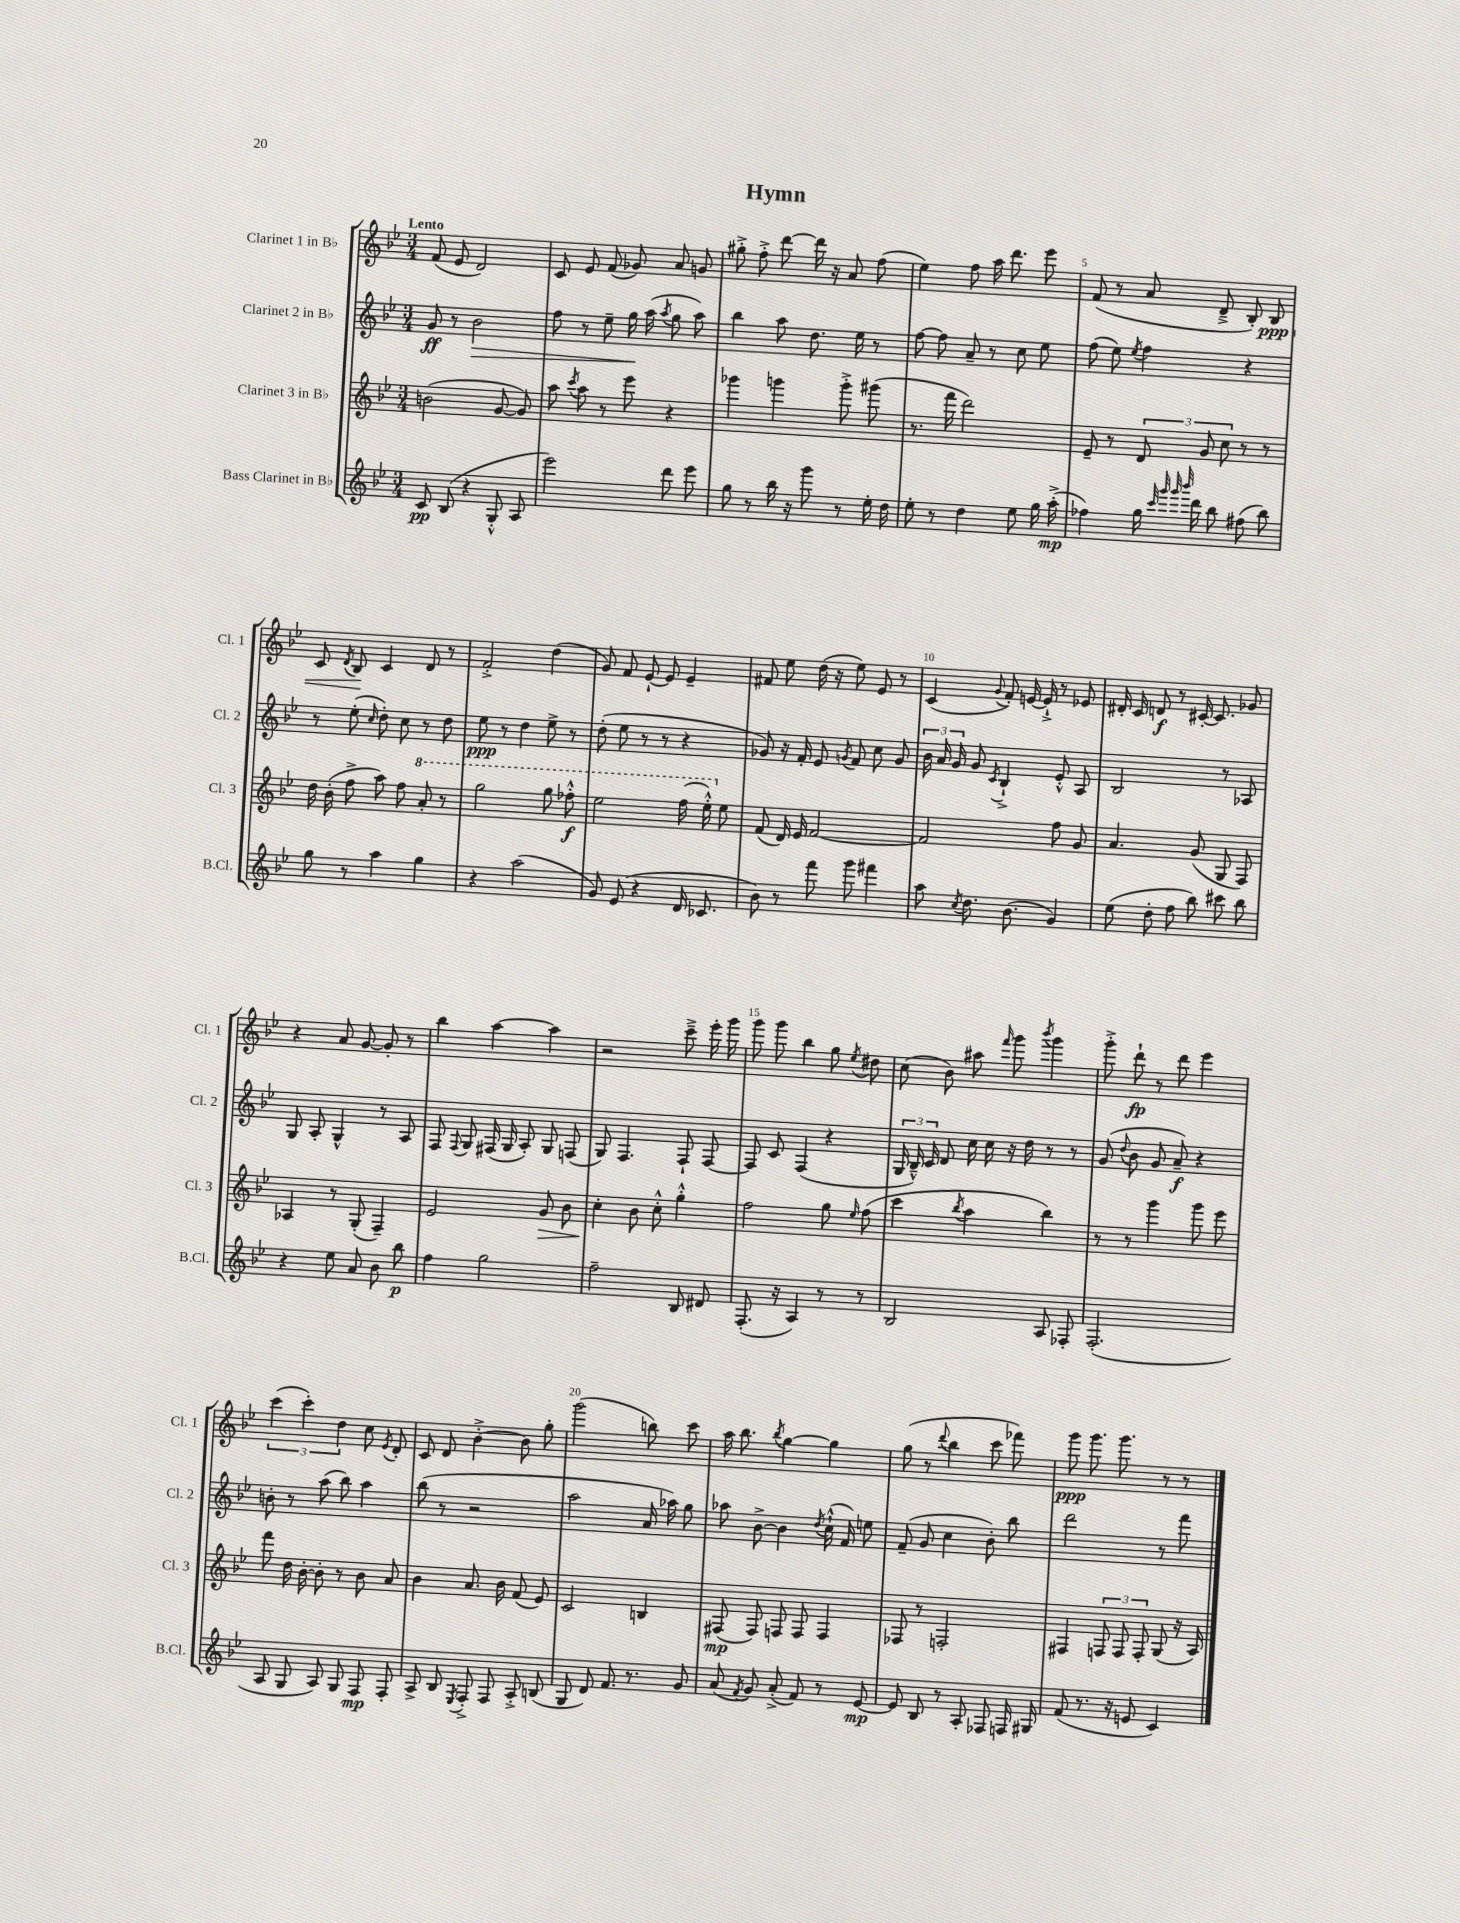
\header { title = "Hymn" }
<<
\new StaffGroup <<
\new Staff = "s0" \with { instrumentName = "Clarinet 1 in Bb" shortInstrumentName = "Cl. 1" } {
    \clef treble \key bes \major \numericTimeSignature \time 3/4 \tempo "Lento"
    \autoBeamOff f'8( ees'8 d'2) |
    c'8 ees'8 f'8( ges'8) a'8 g'8 |
    gis''8-.-> f''8-.-> d'''8~ d'''16 r16 a'8 f''8( |
    ees''4) f''8 a''16 d'''8. ees'''8 |
    f'8( r8 a'8 d'8---> bes8-.) bes8\ppp\< |
    c'8 \acciaccatura { d'8 } bes8\! c'4 d'8 r8 |
    f'2-.-> d''4( |
    g'8) f'8 ees'8~-! ees'8 ees'4-- |
    fis'8 ees''8 d''16( r16 ees''8) ees'8 r8 |
    c'4( \appoggiatura { g'8 } f'8-.) e'16~ e'16-!-> r8 ees'8 |
    dis'16-. c'16 d'8\f r8 cis'16~-. cis'8. ges'8 |
    r4 a'8 g'8~ g'8-. r8 |
    bes''4 a''4~ a''4 |
    r2 c'''8---> ees'''16-. g'''16 |
    g'''8 g'''8 bes''4 g''8 \acciaccatura { ees''8 } dis''8 |
    c''8( bes'8) ais''8 \grace { f'''16 } g'''8 \acciaccatura { bes'''8 } g'''4 |
    g'''8-.-> d'''8-!\fp r8 d'''8 ees'''4 |
    \tuplet 3/2 { c'''4( c'''4-.) d''4 } c''8 \acciaccatura { ees'8 } d'8-. |
    c'8 d'8 bes'4~-.-> bes'8 g''8-. |
    g'''2( b''8) c'''8 |
    a''16 bes''8. \acciaccatura { bes''8 } g''4~ g''4 |
    g''8( r8 \appoggiatura { d'''8 } bes''4 c'''8 fes'''8) |
    g'''8\ppp g'''8. g'''8. r8 r8 \bar "|." |
}
\new Staff = "s1" \with { instrumentName = "Clarinet 2 in Bb" shortInstrumentName = "Cl. 2" } {
    \clef treble \key bes \major \numericTimeSignature \time 3/4
    \autoBeamOff g'8\ff r8 bes'2\> |
    f''8 r8 ees''8-- g''16\! a''16( \acciaccatura { a''8 } g''8 a''8) |
    bes''4 a''8 d''8. ees''16 r8 |
    f''8~ f''8 a'8-- r8 c''8 ees''8 |
    f''8( ees''8) \acciaccatura { ees''8 } f''4 r4 |
    r8 ees''8-.( \grace { c''16 } d''8-.) c''8 r8 d''8 |
    ees''8\ppp r8 d''4 ees''8-> r8 |
    d''8-.( ees''8 r8 r8 r4 |
    ges'8) r16 f'16-. ees'8 \acciaccatura { g'8 } f'8 c''8 g'8 |
    \tuplet 3/2 { bes'16 a'16 g'16 } g'8 \acciaccatura { c'8 } bes4-!-> ees'8-.-^ a8 |
    bes2 r8 aes8 |
    g8 a8-. g4-^ r8 a8 |
    f8 \appoggiatura { f8 } g8 fis16( g16 a8-.) g8 f8( |
    g8) f4. f8-! f8~ |
    f8 c'8 f4( r4 |
    \tuplet 3/2 { g16 bes16---^) c'16 } d'8 c''16 c''16 r16 d''16 r8 r8 |
    g'8( \appoggiatura { d''8 } bes'8 g'8 a'8--\f) r4 |
    b'8-. r8 a''8( bes''8) a''4 |
    bes''8( r8 r2 |
    a''2 a'16 aes''16) g''8 |
    aes''8 bes'8~-> bes'4 \acciaccatura { d''8 } c''16-!-^( f'16) e''8 |
    f'8--( g'8 c''4 bes'8-.) bes''8 |
    d'''2 r8 f'''8 \bar "|." |
}
\new Staff = "s2" \with { instrumentName = "Clarinet 3 in Bb" shortInstrumentName = "Cl. 3" } {
    \clef treble \key bes \major \numericTimeSignature \time 3/4
    \autoBeamOff b'2( g'8~ g'8) |
    a''8 \acciaccatura { c'''8 } a''8 r8 ees'''8 r4 |
    ges'''4 g'''4 g'''8-.-> gis'''8( |
    r8. f'''16 d'''2) |
    ees'8-- r8 \tuplet 3/2 { d'8 g'8 c''8 } r8 r8 |
    d''16 bes'16-.( f''8-> a''8) f''8 \ottava #1 a''8-. r8 |
    g'''2 g'''8 fes'''8-.-^\f |
    ees'''2 f'''16( ees'''16-.-^) \ottava #0 ees''8 |
    f'8( d'16) ees'16 f'2~ |
    f'2 f''8 g'8 |
    a'4. g'8( g8 f8) |
    aes4 r8 g8-.( f4--) |
    ees'2 g'8\> bes'8 |
    c''4-.\! bes'8 c''8-.-^ g''4-.-^ |
    f''2 g''8 \grace { ees''16 } f''8( |
    c'''4 \acciaccatura { bes''8 } a''4 bes''4) |
    r8 r8 g'''4 g'''8 ees'''8 |
    f'''8 d''16 bes'16~-. bes'8-. r8 bes'8 a'8 |
    bes'4 a'8. bes'16 f'8( ees'8) |
    c'2 b4 |
    fis8\mp( fis8) f8 f8 f4 |
    fes8 r8 f2-. |
    fis4 \tuplet 3/2 { f8 f8 f8-. } g8( r16 a16) \bar "|." |
}
\new Staff = "s3" \with { instrumentName = "Bass Clarinet in Bb" shortInstrumentName = "B.Cl." } {
    \clef treble \key bes \major \numericTimeSignature \time 3/4
    \autoBeamOff c'8\pp bes8( r4 g8-.-^ a8 |
    ees'''2) d'''8 ees'''8 |
    g''8 r8 bes''16 r16 g'''8 r8 ees''16-. d''16 |
    ees''8-. r8 d''4 ees''8 g''16 a''16-.->\mp( |
    fes''4) g''16 \grace { c'''32 g'''32 g'''32 bes'''32 } d'''16 bes''8 fis''8( bes''8) |
    g''8 r8 a''4 g''4 |
    r4 a''2( |
    g'8) ees'8( r4 d'16 ces'8. |
    bes'8) r8 f'''8 g'''8 fis'''4 |
    a''8 \acciaccatura { c''8 } d''8. bes'8.( g'4) |
    ees''8( d''8-. f''8 bes''8) cis'''8 bes''8 |
    r4 ees''8 a'8 bes'8 bes''8\p |
    f''4 g''2 |
    f''2-- bes8 dis'8 |
    f8.-.( r16 a4) r8 r8 |
    bes2 a8 fes8-. |
    f2.-.( |
    a8 g8 a8) g8 f8\mp f8-. |
    a8-> bes8 \acciaccatura { ees8 } f8-.-> f8 a8-.-> b8( |
    g8 d'8) f'8. r8. g'8 |
    a'8( \acciaccatura { f'8 } g'8) a'8-.->( f'8) r8 ees'8~\mp |
    ees'8 bes8 r8 a8-. fes8 f16 gis16 |
    f'8( r8. r16 e'8 c'4) \bar "|." |
}
>>
>>
\layout { \context { \Score \override BarNumber.break-visibility = ##(#f #t #t) barNumberVisibility = #(every-nth-bar-number-visible 5) } }
